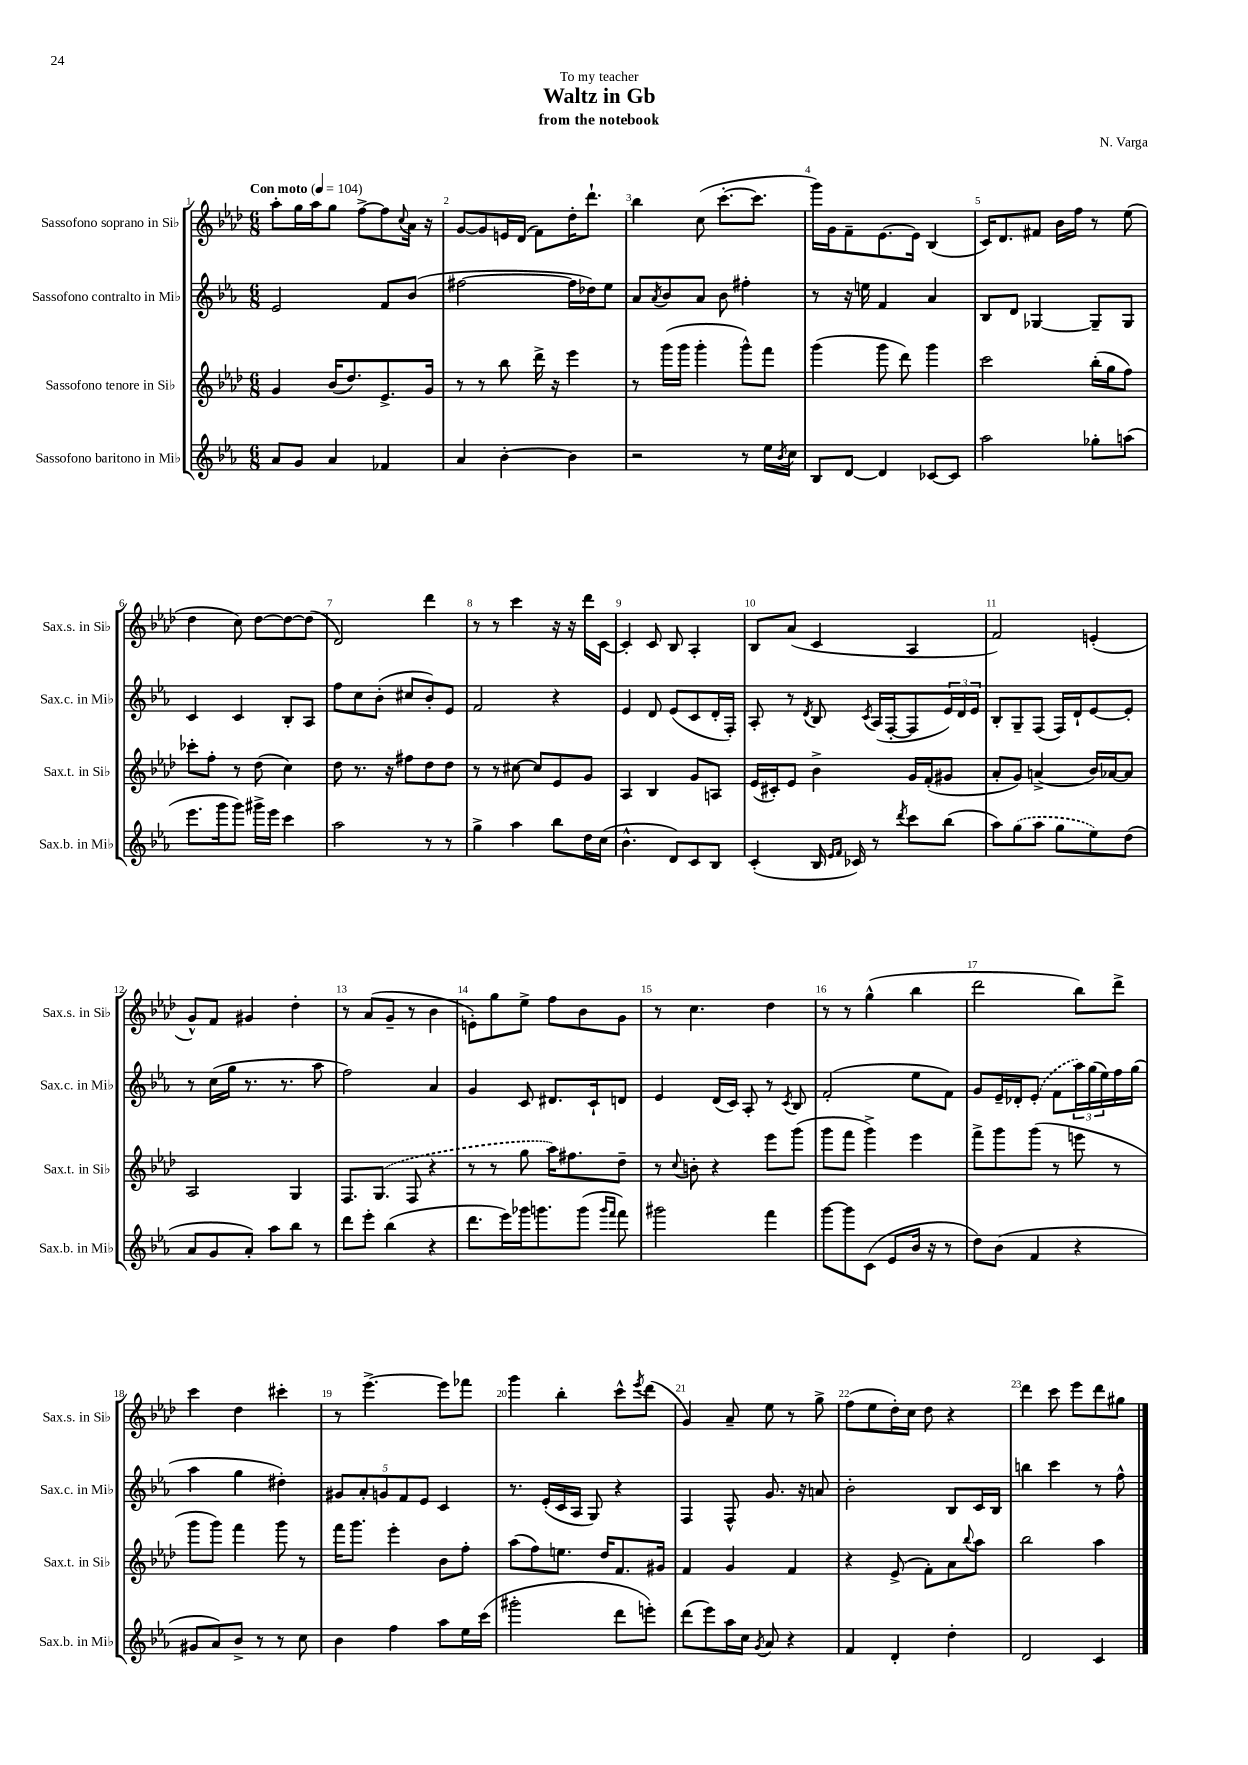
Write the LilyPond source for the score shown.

\header { title = "Waltz in Gb" composer = "N. Varga" subtitle = "from the notebook" dedication = "To my teacher" }
<<
\new StaffGroup <<
\new Staff = "s0" \with { instrumentName = "Sassofono soprano in Sib" shortInstrumentName = "Sax.s. in Sib" } {
    \clef treble \key aes \major \numericTimeSignature \time 6/8 \tempo "Con moto" 4 = 104
    aes''8-. g''16 aes''16 g''8 f''8~-> f''8 \appoggiatura { c''8 } aes'16 r16 |
    g'8~ g'8 e'16 des'16( f'8) des''16-. des'''8.-! |
    bes''4 c''8( c'''8.~-. c'''8. |
    g'''16) g'16 f'8-- ees'8.~ ees'16 bes4( |
    c'16) des'8. fis'8 bes'16 f''16 r8 ees''8( |
    des''4 c''8) des''8~ des''8~ des''8( |
    des'2) des'''4 |
    r8 r8 c'''4 r16 r16 des'''16 c'16~ |
    c'4-. c'8 bes8 aes4-. |
    bes8 aes'8( c'4 aes4 |
    f'2) e'4-.( |
    g'8-^) f'8 gis'4 des''4-. |
    r8 aes'8( g'8-- r8 bes'4 |
    e'8-.) g''8 ees''8-> f''8 bes'8 g'8 |
    r8 c''4. des''4 |
    r8 r8 g''4-^( bes''4 |
    des'''2 bes''8) des'''8-> |
    c'''4 des''4 cis'''4-. |
    r8 ees'''4.~-> ees'''8 fes'''8 |
    g'''4 bes''4-. c'''8-^ \acciaccatura { ees'''8 } des'''8( |
    g'4) aes'8-- ees''8 r8 g''8-> |
    f''8( ees''8 des''16-.) c''16 des''8 r4 |
    des'''4 c'''8 ees'''8 des'''8 gis''8 \bar "|." |
}
\new Staff = "s1" \with { instrumentName = "Sassofono contralto in Mib" shortInstrumentName = "Sax.c. in Mib" } {
    \clef treble \key ees \major \numericTimeSignature \time 6/8
    ees'2 f'8 bes'8( |
    fis''2~ fis''16 des''16) ees''8 |
    aes'8 \acciaccatura { aes'8 } bes'8 aes'8 bes'8 fis''4-. |
    r8 r16 e''16 f'4 aes'4 |
    bes8 d'8 ges4~ ges8-- ges8 |
    c'4 c'4 bes8-. aes8 |
    f''8 c''8 bes'8-.( cis''8 bes'8-.) ees'8 |
    f'2 r4 |
    ees'4 d'8 ees'8( c'8 d'16-. f16-.) |
    aes8-. r8 \acciaccatura { d'8 } bes8 \acciaccatura { c'8 } aes16( f16~-. f8 \tuplet 3/2 { ees'16) d'16 ees'16 } |
    bes8-. g8-- f8( f16) d'16-! ees'8~ ees'8-. |
    r8 c''16( g''16 r8. r8. aes''8 |
    f''2) aes'4 |
    g'4 c'8 dis'8. c'16-! d'8 |
    ees'4 d'16( c'16) aes8-. r8 \acciaccatura { c'8 } bes8 |
    f'2-.( ees''8 f'8) |
    g'8 ees'16-- des'16-. \once \slurDashed ees'8-.( f'8 \tuplet 3/2 { aes''16) g''16( ees''16) } f''16 g''16( |
    aes''4 g''4 dis''4-.) |
    \tuplet 5/4 { gis'8 aes'8-. g'8 f'8 ees'8 } c'4 |
    r8. ees'16-.( c'16 aes16 g8) r4 |
    f4 f8-^ g'8. r16 a'8 |
    bes'2-. bes8 c'16 bes16 |
    b''4 c'''4 r8 f''8-^ \bar "|." |
}
\new Staff = "s2" \with { instrumentName = "Sassofono tenore in Sib" shortInstrumentName = "Sax.t. in Sib" } {
    \clef treble \key aes \major \numericTimeSignature \time 6/8
    g'4 bes'16( des''8.) ees'8.-> g'16 |
    r8 r8 bes''8 des'''16-> r16 ees'''4 |
    r8 g'''16( g'''16 g'''4-. g'''8-^) f'''8 |
    g'''4( g'''8 des'''8) g'''4 |
    c'''2 bes''16-.( g''16 f''8) |
    ces'''8-. f''8-. r8 des''8( c''4) |
    des''8 r8. r16 fis''8 des''8 des''8 |
    r8 r8 cis''8~ cis''8 ees'8 g'8 |
    aes4 bes4 g'8 a8 |
    ees'16( cis'16-.) ees'8 bes'4-> g'16 f'16-.( gis'8 |
    aes'8-. g'8) a'4->( bes'16) aes'16~ aes'8 |
    aes2 g4 |
    f8. \once \slurDashed g8.( f8 r4 |
    r8 r8 g''8 aes''16) fis''8. des''8-- |
    r8 \appoggiatura { c''8 } b'8-. r4 ees'''8 g'''8( |
    g'''8 f'''8 g'''4->) ees'''4 |
    f'''8-> g'''8 g'''8( r8 e'''8 r8 |
    g'''8 g'''8) f'''4 g'''8 r8 |
    f'''16 g'''8. ees'''4-. bes'8 f''8-. |
    aes''8( f''8) e''8. des''16 f'8. gis'16 |
    f'4 g'4 f'4 |
    r4 ees'8->( f'8-.) aes'8 \appoggiatura { bes''8 } aes''8 |
    bes''2 aes''4 \bar "|." |
}
\new Staff = "s3" \with { instrumentName = "Sassofono baritono in Mib" shortInstrumentName = "Sax.b. in Mib" } {
    \clef treble \key ees \major \numericTimeSignature \time 6/8
    aes'8 g'8 aes'4 fes'4 |
    aes'4 bes'4~-. bes'4 |
    r2 r8 ees''16 \acciaccatura { bes'8 } c''16 |
    bes8 d'8~ d'4 ces'8~ ces'8 |
    aes''2 ges''8-. a''8( |
    ees'''8. g'''16 g'''8) gis'''16-> ees'''16 c'''4 |
    aes''2 r8 r8 |
    g''4-> aes''4 bes''8 d''16 c''16( |
    bes'4.-^ d'8) c'8 bes8 |
    c'4-.( bes16 \grace { ees'16 f'16 } ces'16) r8 \acciaccatura { d'''8 } c'''8 bes''8( |
    aes''8) \once \slurDashed g''8( aes''8 g''8 ees''8) d''8( |
    aes'8 g'8 aes'8-.) aes''8 bes''8 r8 |
    d'''8 ees'''8-. bes''4( r4 |
    d'''8. ees'''16) ges'''16 g'''8. g'''8( \grace { g'''16 f'''16 } f'''8) |
    gis'''2 f'''4 |
    g'''8~ g'''8 c'8( ees'8 bes'16 r16 r8 |
    d''8) bes'8( f'4 r4 |
    gis'8 aes'8) bes'8-> r8 r8 c''8 |
    bes'4 f''4 aes''8 ees''16 c'''16( |
    gis'''2-. d'''8 e'''8-.) |
    d'''8( ees'''8) aes''16 c''16 \acciaccatura { g'8 } aes'8 r4 |
    f'4 d'4-. d''4-. |
    d'2 c'4 \bar "|." |
}
>>
>>
\layout { \context { \Score \override BarNumber.break-visibility = ##(#f #t #t) barNumberVisibility = #all-bar-numbers-visible } }
